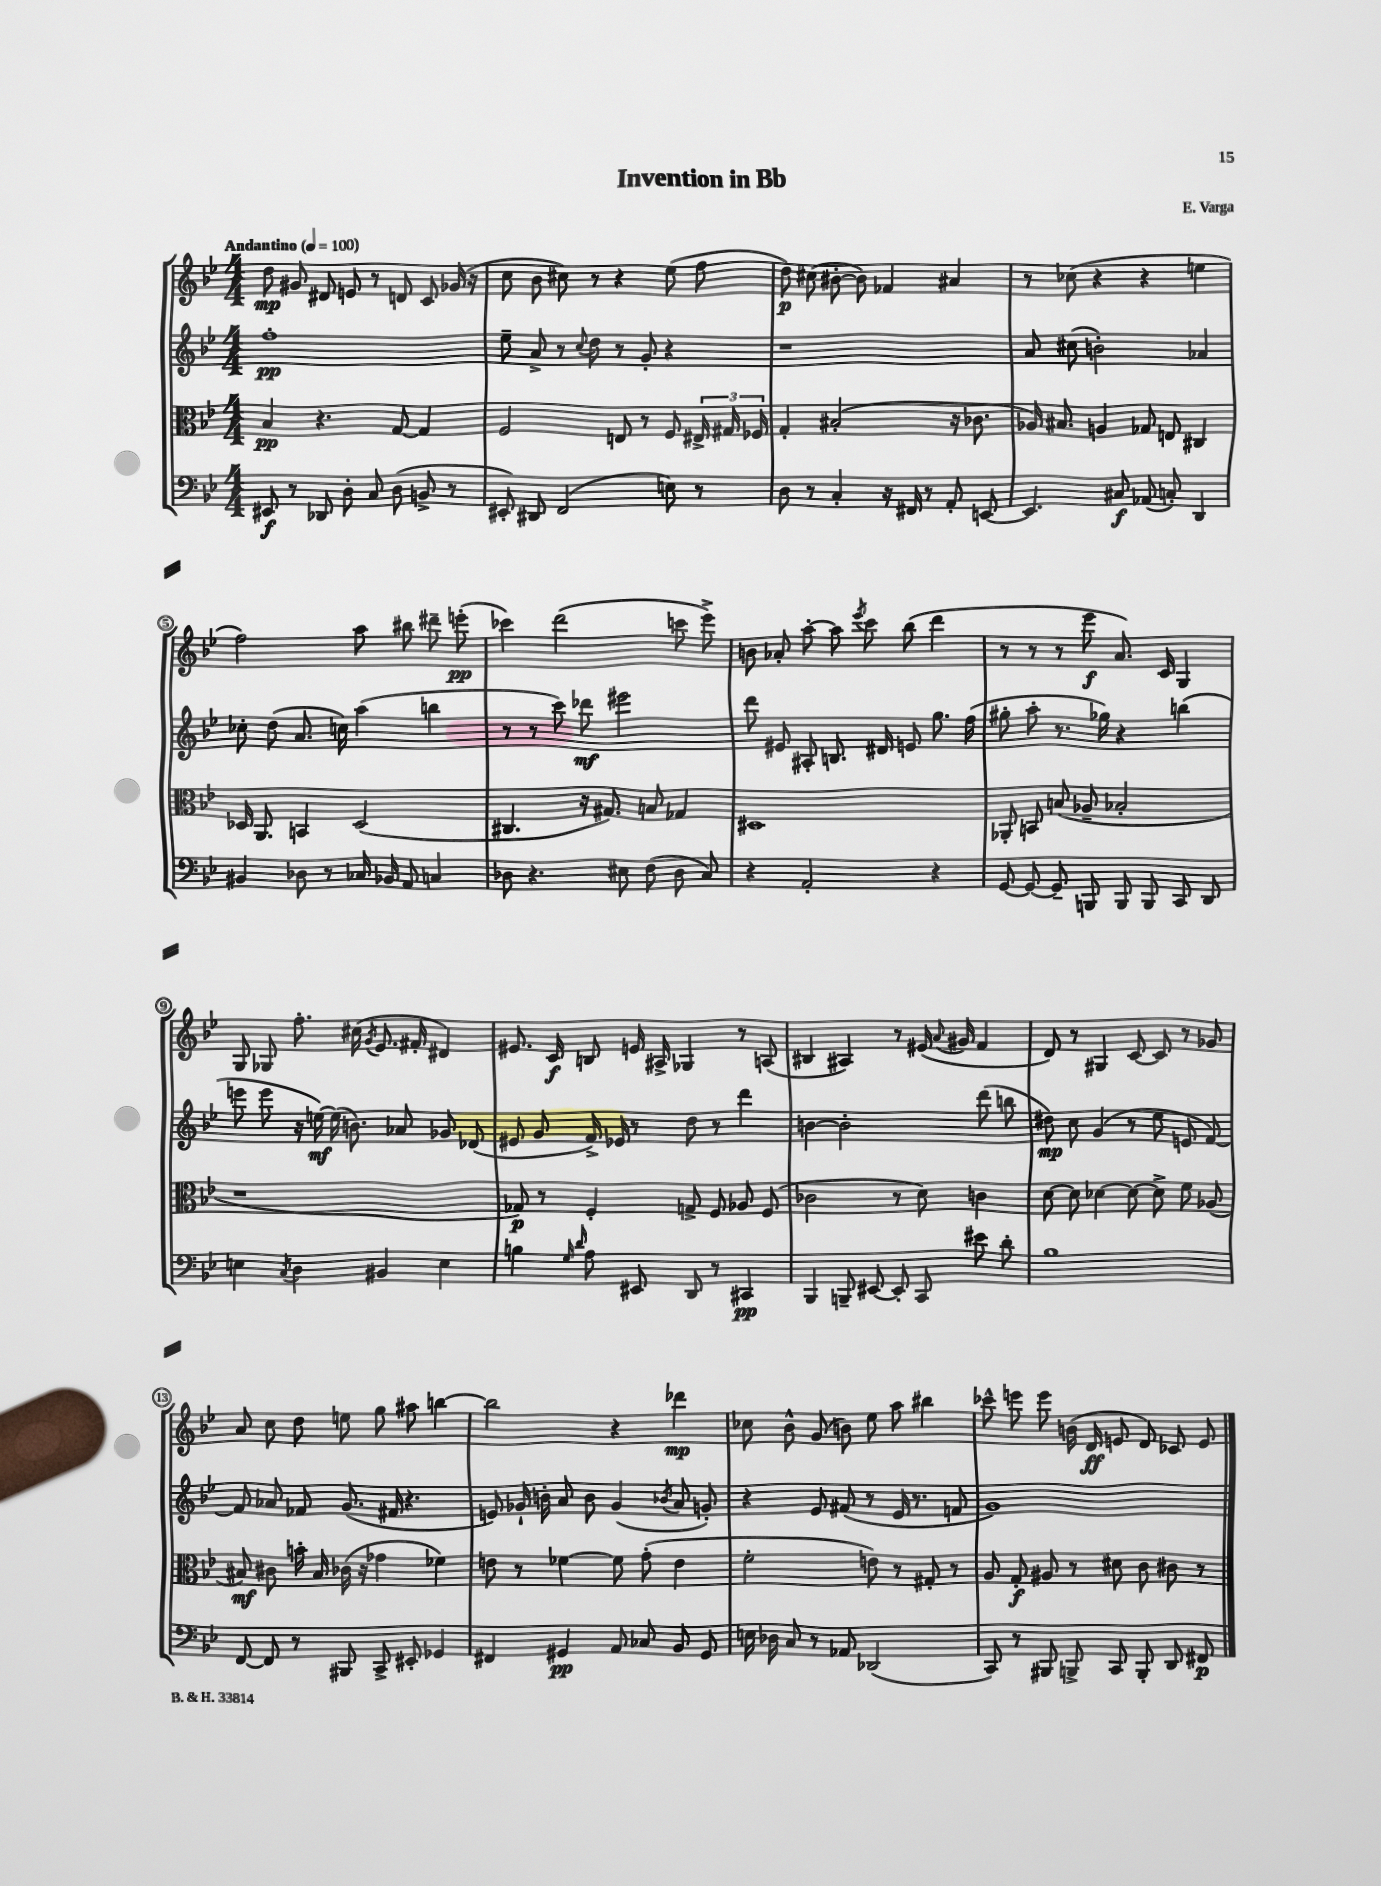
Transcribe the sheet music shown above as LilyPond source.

\header { title = "Invention in Bb" composer = "E. Varga" }
<<
\new StaffGroup <<
\new Staff = "s0" {
    \clef treble \key bes \major \numericTimeSignature \time 4/4 \tempo "Andantino" 4 = 100
    \autoBeamOff d''8\mp gis'8 dis'8 e'8 r8 d'8 c'8 ges'16( r16 |
    c''8 bes'8 cis''8) r8 r4 ees''8( f''8 |
    d''8\p) cis''8( bis'8~-. bis'8) fes'4 ais'4 |
    r8 ces''8( r4 r4 e''4 |
    f''2) a''8 bis''8 dis'''8-- e'''8-.\pp( |
    ces'''4) d'''2( c'''8 ees'''8->) |
    b'8 aes'8-. a''8~-. a''8 \acciaccatura { ees'''8 } c'''8 bes''8( d'''4 |
    r8 r8 r8 ees'''8\f a'8.) c'16 g4 |
    g8 ges8 f''8.-. cis''16( \acciaccatura { g'8 } ees'8. fis'16-. dis'4) |
    eis'8. c'16\f b8 e'16 ais16-> ges4 r8 a8( |
    bis4 ais4) r8 eis'16( \appoggiatura { a'8 } gis'16 f'4 |
    d'8) r8 gis4 c'8~ c'8 r8 ges'8 |
    a'8 c''8 d''8 e''8 g''8 ais''8 b''4~ |
    b''2 r4 des'''4\mp |
    ces''8 bes'8-^ g'8( b'8) ees''8 a''8 bis''4 |
    ces'''8-^ e'''8 e'''8 b'16( d'16\ff e'8 d'8) ces'8 e'8 \bar "|." |
}
\new Staff = "s1" {
    \clef treble \key bes \major \numericTimeSignature \time 4/4
    \autoBeamOff f''1-.\pp |
    ees''8-- a'8-> r8 \appoggiatura { c''8 } d''8 r8 g'8-. r4 |
    r1 |
    a'8 cis''8( b'2-.) aes'4 |
    ces''8-. d''8( a'8. c''16) a''4( b''4 |
    r8 r8 c'''8) des'''8\mf eis'''2 |
    d'''8 eis'8 ais8-. b8. dis'16 e'8 g''8. f''16( |
    gis''8-. a''8-. r8. ges''16) r4 b''4( |
    e'''8 e'''8 r16 e''16~\mf) e''16( b'8.) aes'8 ges'8 des'8( |
    eis'8 g'8 f'16->) ees'16 r8 d''8 r8 d'''4 |
    b'4~ b'2-. d'''8( b''8 |
    dis''8\mp) c''8 g'4( r8 ees''8 e'8 f'8~) |
    f'8 aes'8 fes'8 g'8.( fis'16 r4. |
    e'8) ges'16-! b'16-. a'8 b'8 ges'4( \acciaccatura { bes'8 } a'8 g'8-.) |
    r4 ees'8 fis'8( r8 ees'16 r8. f'8 |
    g'1) \bar "|." |
}
\new Staff = "s2" {
    \clef alto \key bes \major \numericTimeSignature \time 4/4
    \autoBeamOff bes4\pp r4. g8~ g4 |
    f2 e8 r8 f8 \tuplet 3/2 { eis16-> gis16 fes16 } |
    g4-. bis2-.( r16 ces'8. |
    aes16) bis8. a4 ges8 e8 cis4 |
    des16 a,8. b,4 des2( |
    cis4. r16 gis8.) b8 ges4 |
    dis1 |
    aes,8-. b,8 b8( aes8-- bes2-. |
    r1 |
    ges8\p) r8 f4-. g8-> f8 aes8 f8( |
    ces'2 r8 d'8) c'4 |
    d'8~ d'8 des'4~ des'8~ des'8-> f'8 aes8( |
    bis8\mf) cis'8 b'16-. bis16 ces'16( r16 ges'4 fes'4) |
    e'8 r8 fes'4~ fes'8 g'8-.( e'4 |
    f'2-. e'8) r8 gis8-. r8 |
    a8 g8-.\f ais8 r8 dis'8 c'8 cis'8 r8 \bar "|." |
}
\new Staff = "s3" {
    \clef bass \key bes \major \numericTimeSignature \time 4/4
    \autoBeamOff eis,8\f r8 des,8 d8-. c8 d8( b,8-> r8 |
    eis,8-.) dis,8 f,2( e8) r8 |
    d8 r8 c4-. r16 fis,16 r8 a,8-. e,8~ |
    e,4. cis8\f aes,8( c8-.) d,4 |
    bis,4 des8 r8 ces16 bes,16 a,8 c4 |
    des8 r4. eis8 f8( des8 c8) |
    r4 a,2-. r4 |
    g,8~ g,8~ g,8-- b,,8 b,,8 b,,8 c,8 d,8 |
    e4 \acciaccatura { c8 } d4 bis,4 e4 |
    b4 \grace { g16 d'16 } a8 eis,8 d,8 r8 cis,4\pp |
    bes,,4 b,,8-- eis,8~ eis,8-. c,8 eis'8 d'8-. |
    bes1 |
    f,8~ f,8 r8 bis,,8 c,8-> eis,8-. ges,4 |
    fis,4 gis,4\pp a,8 ces8 bes,8 gis,8 |
    e16 des16 c8 r8 aes,8 des,2( |
    c,8) r8 bis,,8 b,,8-> c,8 b,,8-. d,8 fis,8\p \bar "|." |
}
>>
>>
\layout { \context { \Score \override BarNumber.stencil = #(make-stencil-circler 0.1 0.3 ly:text-interface::print) } }
